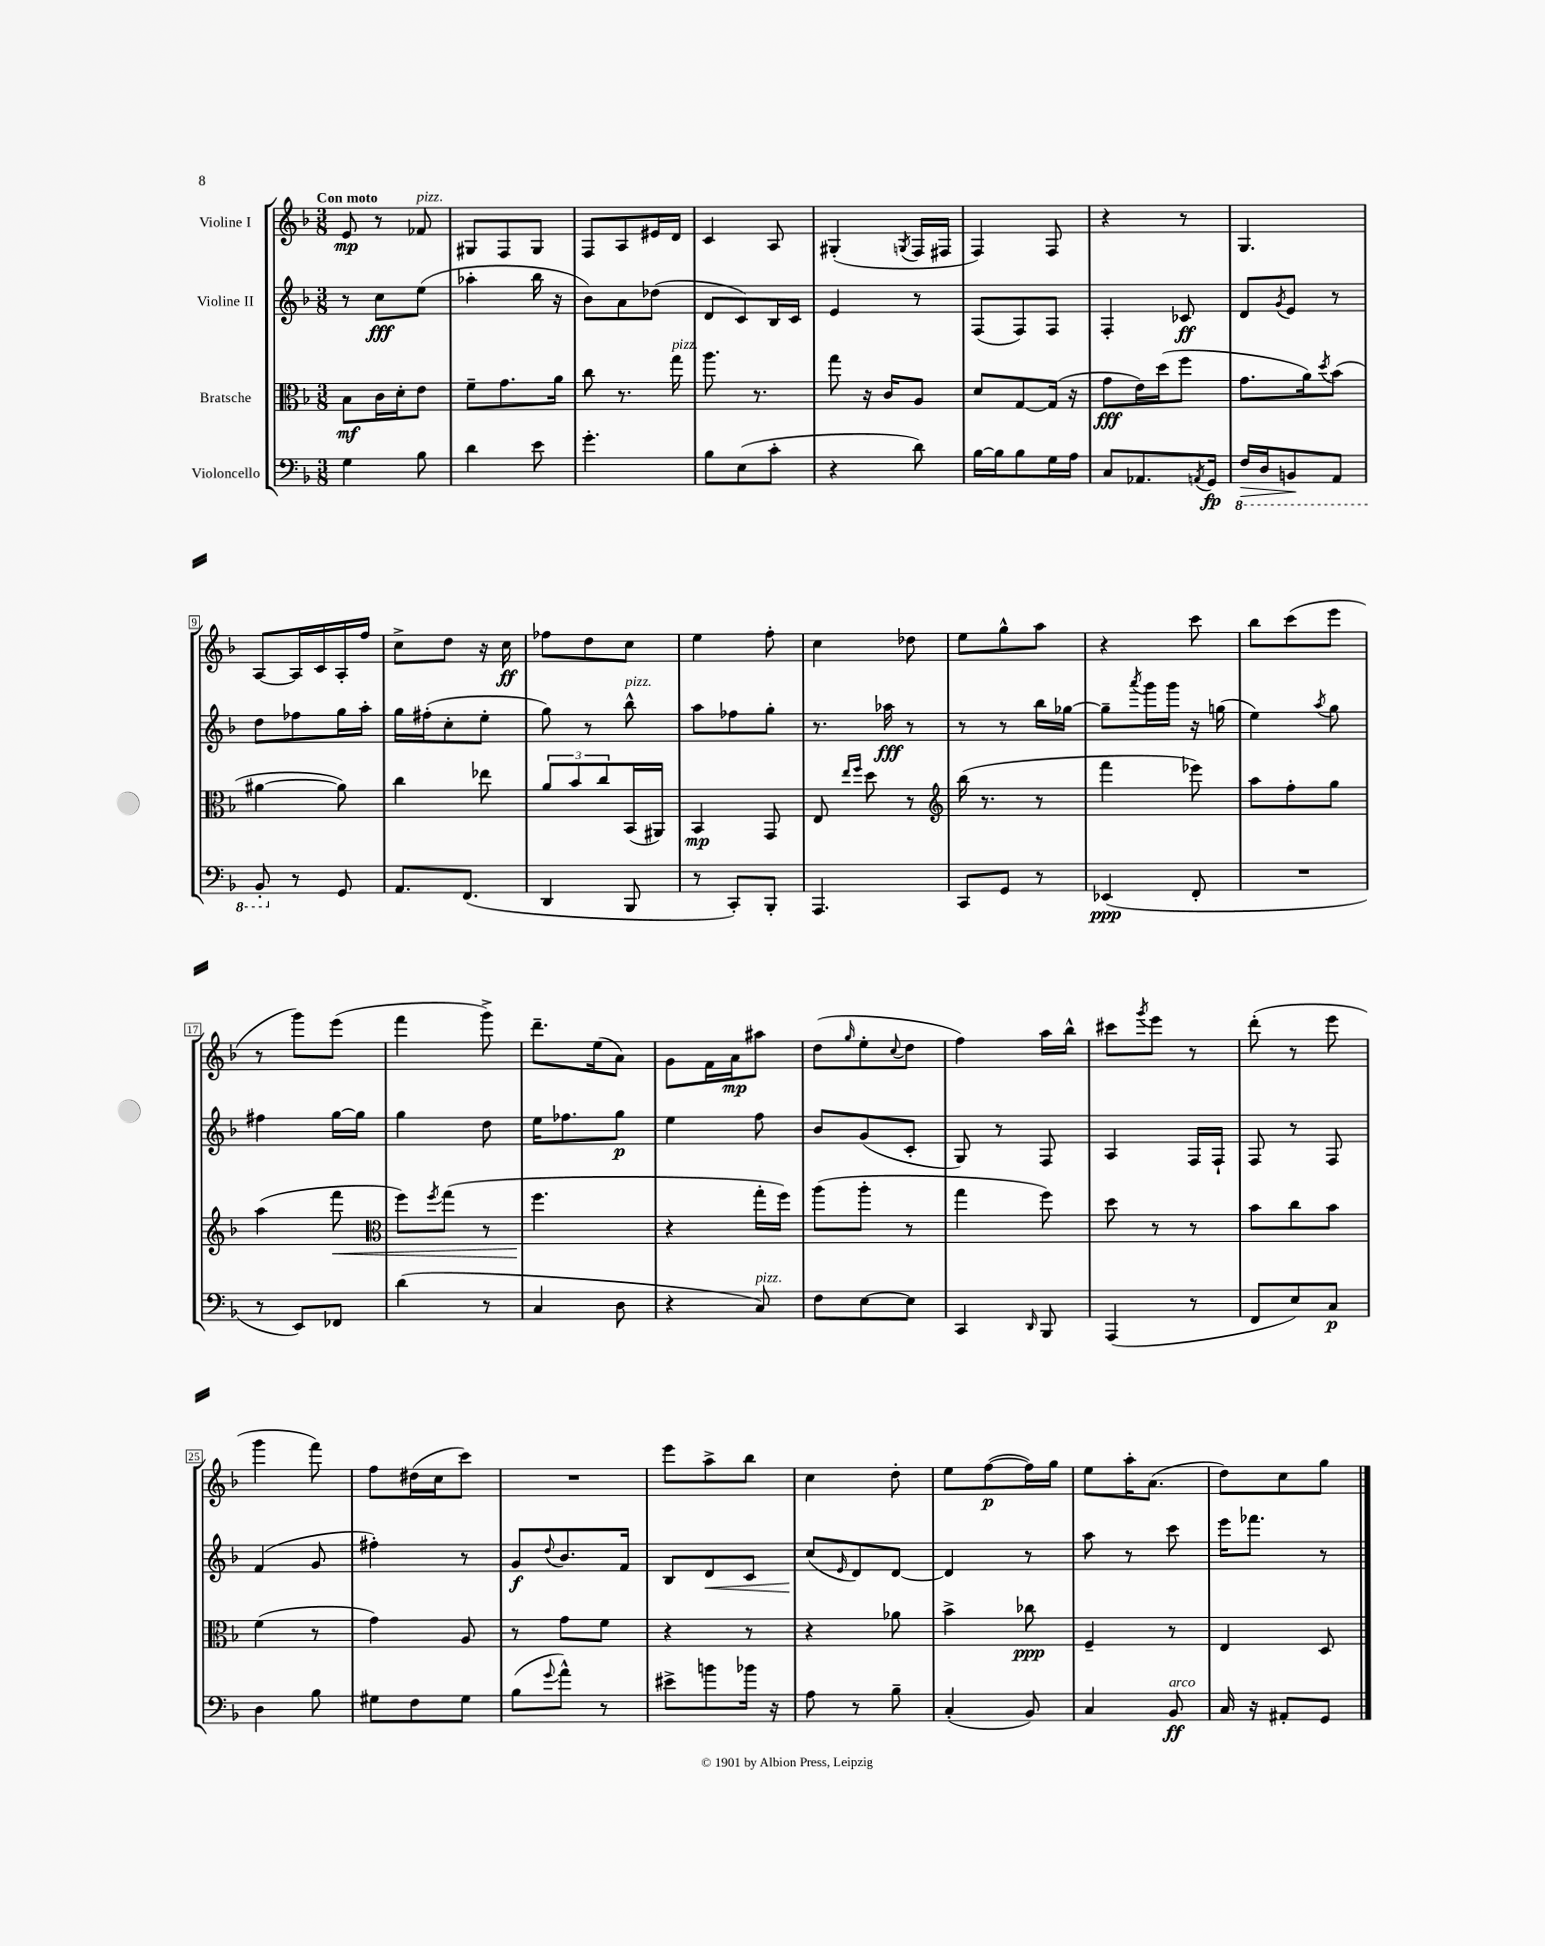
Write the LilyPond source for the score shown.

<<
\new StaffGroup <<
\new Staff = "s0" \with { instrumentName = "Violine I" } {
    \clef treble \key f \major \numericTimeSignature \time 3/8 \tempo "Con moto"
    e'8\mp r8 fes'8^\markup { \italic "pizz." } |
    gis8 f8 gis8 |
    f8 a8 eis'16 d'16 |
    c'4 a8 |
    gis4-.( \acciaccatura { g8 } f16 fis16 |
    f4) f8 |
    r4 r8 |
    g4. |
    a8~ a16 c'16 a16-. f''16 |
    c''8-> d''8 r16 c''16\ff |
    fes''8 d''8 c''8 |
    e''4 f''8-. |
    c''4 des''8 |
    e''8 g''8-^ a''8 |
    r4 c'''8 |
    bes''8 c'''8( e'''8 |
    r8 g'''8) e'''8( |
    f'''4 g'''8->) |
    d'''8.-- e''16( a'8) |
    g'8 f'16 a'16\mp ais''8 |
    d''8( \grace { g''16 } e''8-. \appoggiatura { c''8 } d''8 |
    f''4) a''16 bes''16-^ |
    cis'''8 \acciaccatura { g'''8 } e'''8 r8 |
    d'''8-.( r8 e'''8 |
    g'''4 f'''8) |
    f''8 dis''16( c''16 c'''8) |
    R4. |
    e'''8 a''8-> bes''8 |
    c''4 d''8-. |
    e''8 f''8~\p( f''16) g''16 |
    e''8 a''16-. a'8.( |
    d''8) c''8 g''8 \bar "|." |
}
\new Staff = "s1" \with { instrumentName = "Violine II" } {
    \clef treble \key f \major \numericTimeSignature \time 3/8
    r8 c''8\fff e''8( |
    aes''4-. bes''16 r16 |
    bes'8) a'8 des''8( |
    d'8 c'8) bes16 c'16 |
    e'4 r8 |
    f8( f8) f8 |
    f4-. ces'8\ff |
    d'8 \acciaccatura { g'8 } e'8 r8 |
    d''8 fes''8 g''16 a''16-. |
    g''16 fis''16-.( c''8-. e''8-. |
    g''8) r8 bes''8-^^\markup { \italic "pizz." } |
    a''8 fes''8 g''8-. |
    r8. aes''16\fff r8 |
    r8 r8 bes''16 ges''16~ |
    ges''8-- \acciaccatura { a'''8 } g'''16 g'''16 r16 g''16( |
    e''4) \acciaccatura { a''8 } g''8 |
    fis''4 g''16~ g''16 |
    g''4 d''8 |
    e''16 fes''8. g''8\p |
    e''4 f''8 |
    bes'8 g'8( c'8-. |
    g8) r8 f8 |
    a4 f16 f16-! |
    f8 r8 f8 |
    f'4( g'8 |
    fis''4-.) r8 |
    g'8\f \appoggiatura { d''8 } bes'8. f'16 |
    bes8 d'8\< c'8 |
    c''8\!( \grace { e'16 } d'8) d'8~ |
    d'4 r8 |
    a''8 r8 c'''8 |
    e'''16 fes'''8. r8 \bar "|." |
}
\new Staff = "s2" \with { instrumentName = "Bratsche" } {
    \clef alto \key f \major \numericTimeSignature \time 3/8
    bes8\mf c'16 d'16-. e'8 |
    f'8-- g'8. a'16 |
    c''8 r8. g''16^\markup { \italic "pizz." } |
    a''8. r8. |
    g''8 r16 c'16 a8 |
    d'8 g8~ g16( r16 |
    g'8\fff e'16) d''16( f''8 |
    g'8. a'16) \acciaccatura { d''8 } bes'8( |
    ais'4~ ais'8) |
    c''4 ees''8 |
    \tuplet 3/2 { a'8 bes'8 c''8 } bes,16( ais,16) |
    bes,4\mp g,8 |
    e8 \grace { e''16 f''16 } d''8 r8 |
    \clef treble bes''16( r8. r8 |
    f'''4 ees'''8) |
    a''8 f''8-. g''8 |
    a''4( f'''8\< |
    \clef alto f''8) \acciaccatura { f''8 } g''8( r8 |
    f''4.\! |
    r4 g''16-. f''16) |
    a''8( a''8-. r8 |
    g''4 f''8) |
    d''8 r8 r8 |
    bes'8 c''8 bes'8 |
    f'4( r8 |
    g'4) a8 |
    r8 g'8 f'8 |
    r4 r8 |
    r4 aes'8 |
    bes'4-> ces''8\ppp |
    f4-- r8 |
    e4 d8 \bar "|." |
}
\new Staff = "s3" \with { instrumentName = "Violoncello" } {
    \clef bass \key f \major \numericTimeSignature \time 3/8
    g4 bes8 |
    d'4 e'8 |
    g'4.-. |
    bes8 e8( c'8-. |
    r4 d'8) |
    bes16~ bes16 bes8 g16 a16 |
    c8 aes,8. \acciaccatura { a,8 } g,16\fp |
    \ottava #-1 f,16\> d,16 b,,8\! a,,8 |
    bes,,8-. \ottava #0 r8 g,8 |
    a,8. f,8.( |
    d,4 bes,,8 |
    r8 c,8-.) bes,,8-. |
    a,,4. |
    c,8 g,8 r8 |
    ees,4\ppp( f,8-. |
    R4. |
    r8 e,8) fes,8 |
    d'4( r8 |
    c4 d8 |
    r4 c8^\markup { \italic "pizz." }) |
    f8 e8~ e8 |
    c,4 \grace { d,16 } bes,,8 |
    a,,4( r8 |
    f,8 e8) c8\p |
    d4 bes8 |
    gis8 f8 gis8 |
    bes8( \appoggiatura { g'8 } a'8-^) r8 |
    eis'8-> b'8 bes'16 r16 |
    a8 r8 bes8-- |
    c4-.( bes,8) |
    c4 bes,8\ff^\markup { \italic "arco" } |
    c16 r16 ais,8-. g,8 \bar "|." |
}
>>
>>
\layout { \context { \Score \override BarNumber.stencil = #(make-stencil-boxer 0.1 0.3 ly:text-interface::print) } }
